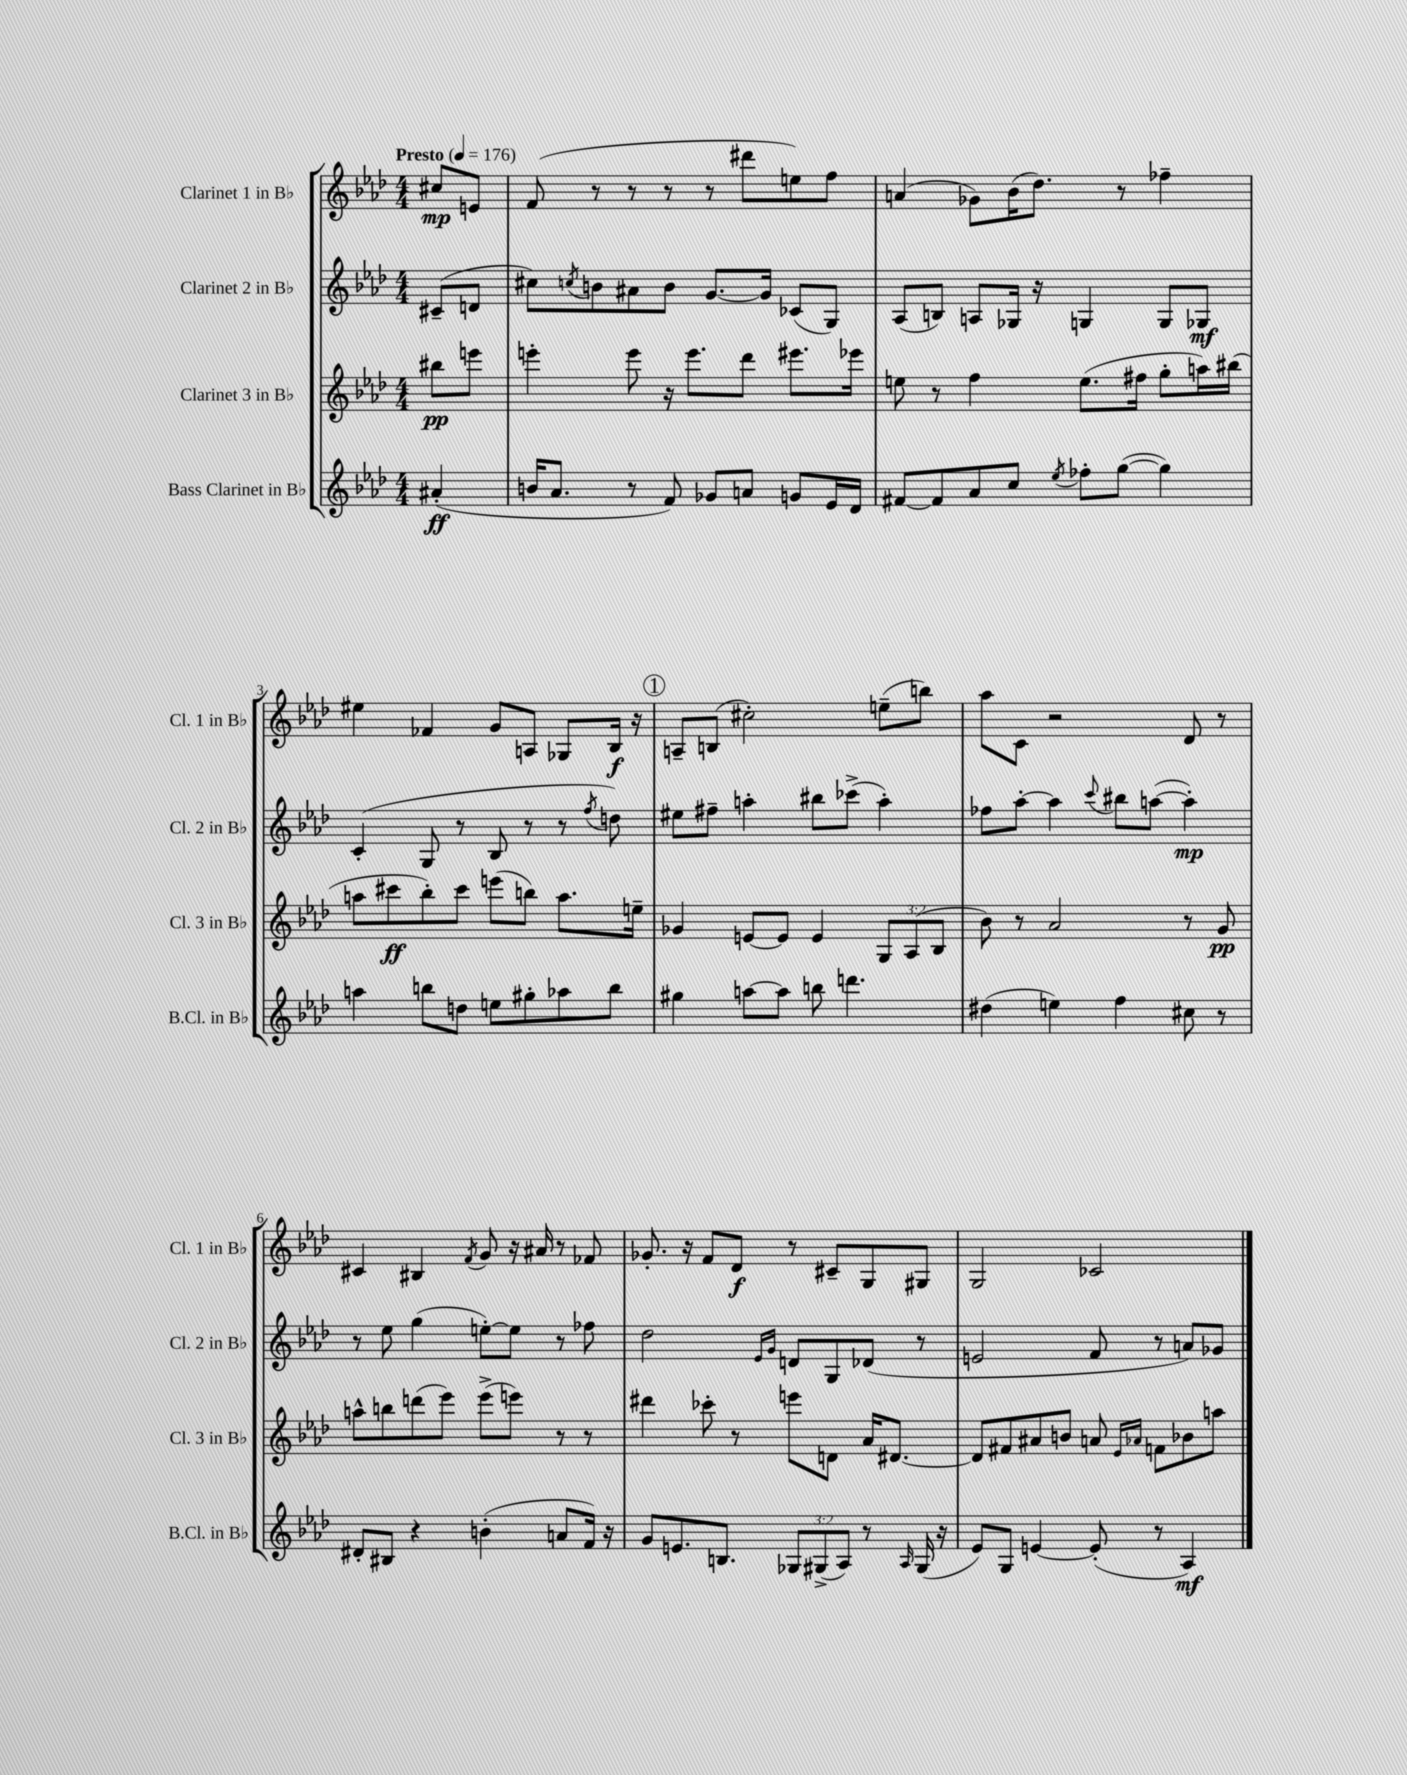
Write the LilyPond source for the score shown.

<<
\new StaffGroup <<
\new Staff = "s0" \with { instrumentName = "Clarinet 1 in Bb" shortInstrumentName = "Cl. 1 in Bb" } {
    \clef treble \key aes \major \numericTimeSignature \time 4/4 \partial 4 \tempo "Presto" 4 = 176
    cis''8\mp e'8 |
    f'8( r8 r8 r8 r8 dis'''8 e''8) f''8 |
    a'4( ges'8) bes'16( des''8.) r8 fes''4-- |
    eis''4 fes'4 g'8 a8 ges8 bes16\f r16 |
    \mark \markup { \circle "1" } a8-- b8( cis''2-.) e''8--( b''8) |
    aes''8 c'8 r2 des'8 r8 |
    cis'4 bis4 \acciaccatura { f'8 } g'8 r16 ais'16 r8 fes'8 |
    ges'8.-. r16 f'8 des'8\f r8 cis'8-- g8 gis8 |
    g2 ces'2 \bar "|." |
}
\new Staff = "s1" \with { instrumentName = "Clarinet 2 in Bb" shortInstrumentName = "Cl. 2 in Bb" } {
    \clef treble \key aes \major \numericTimeSignature \time 4/4 \partial 4
    cis'8--( d'8 |
    cis''8) \acciaccatura { c''8 } b'8 ais'8 b'8 g'8.~ g'16 ces'8( g8) |
    aes8( b8) a8 ges16 r16 g4 g8 ges8\mf |
    c'4-.( g8 r8 bes8 r8 r8 \acciaccatura { f''8 } d''8) |
    \mark \markup { \circle "1" } eis''8 fis''8-- a''4-. bis''8 ces'''8->( a''4-.) |
    fes''8 aes''8~-. aes''4 \appoggiatura { c'''8 } bis''8 a''8~( a''4-.\mp) |
    r8 ees''8 g''4( e''8~-.) e''8 r8 fes''8 |
    des''2 \grace { ees'16 g'16 } d'8 g8 des'8( r8 |
    e'2 f'8 r8 a'8) ges'8 \bar "|." |
}
\new Staff = "s2" \with { instrumentName = "Clarinet 3 in Bb" shortInstrumentName = "Cl. 3 in Bb" } {
    \clef treble \key aes \major \numericTimeSignature \time 4/4 \override Staff.TupletNumber.text = #tuplet-number::calc-fraction-text \partial 4
    bis''8\pp e'''8 |
    e'''4-. e'''8 r16 e'''8. des'''8 eis'''8. ees'''16 |
    e''8 r8 f''4 e''8.( fis''16 g''8-. a''16) bis''16( |
    a''8 cis'''8\ff bes''8-.) cis'''8 e'''8( b''8) a''8. e''16-- |
    \mark \markup { \circle "1" } ges'4 e'8~ e'8 e'4 \tuplet 3/2 { g8 aes8( bes8 } |
    bes'8) r8 aes'2 r8 g'8\pp |
    a''8-^ b''8 d'''8( ees'''8) ees'''8->( e'''8) r8 r8 |
    dis'''4 ces'''8-. r8 e'''8 d'8 aes'16 dis'8.~ |
    dis'8 fis'8 ais'8 b'8 a'8 \grace { ees'16 aes'16 } f'8 bes'8 a''8 \bar "|." |
}
\new Staff = "s3" \with { instrumentName = "Bass Clarinet in Bb" shortInstrumentName = "B.Cl. in Bb" } {
    \clef treble \key aes \major \numericTimeSignature \time 4/4 \override Staff.TupletNumber.text = #tuplet-number::calc-fraction-text \partial 4
    ais'4-.\ff( |
    b'16 aes'8. r8 f'8) ges'8 a'8 g'8 ees'16 des'16 |
    fis'8~ fis'8 aes'8 c''8 \acciaccatura { ees''8 } fes''8-. g''8~( g''4) |
    a''4 b''8 d''8 e''8 gis''8-. aes''8 b''8 |
    \mark \markup { \circle "1" } gis''4 a''8~ a''8 b''8 d'''4. |
    dis''4( e''4) f''4 cis''8 r8 |
    dis'8-. bis8 r4 b'4-.( a'8 f'16) r16 |
    g'8 e'8. b8. \tuplet 3/2 { ges8 gis8->( aes8) } r8 \grace { aes16 } gis16( r16 |
    ees'8) g8 e'4~ e'8-.( r8 aes4\mf) \bar "|." |
}
>>
>>
